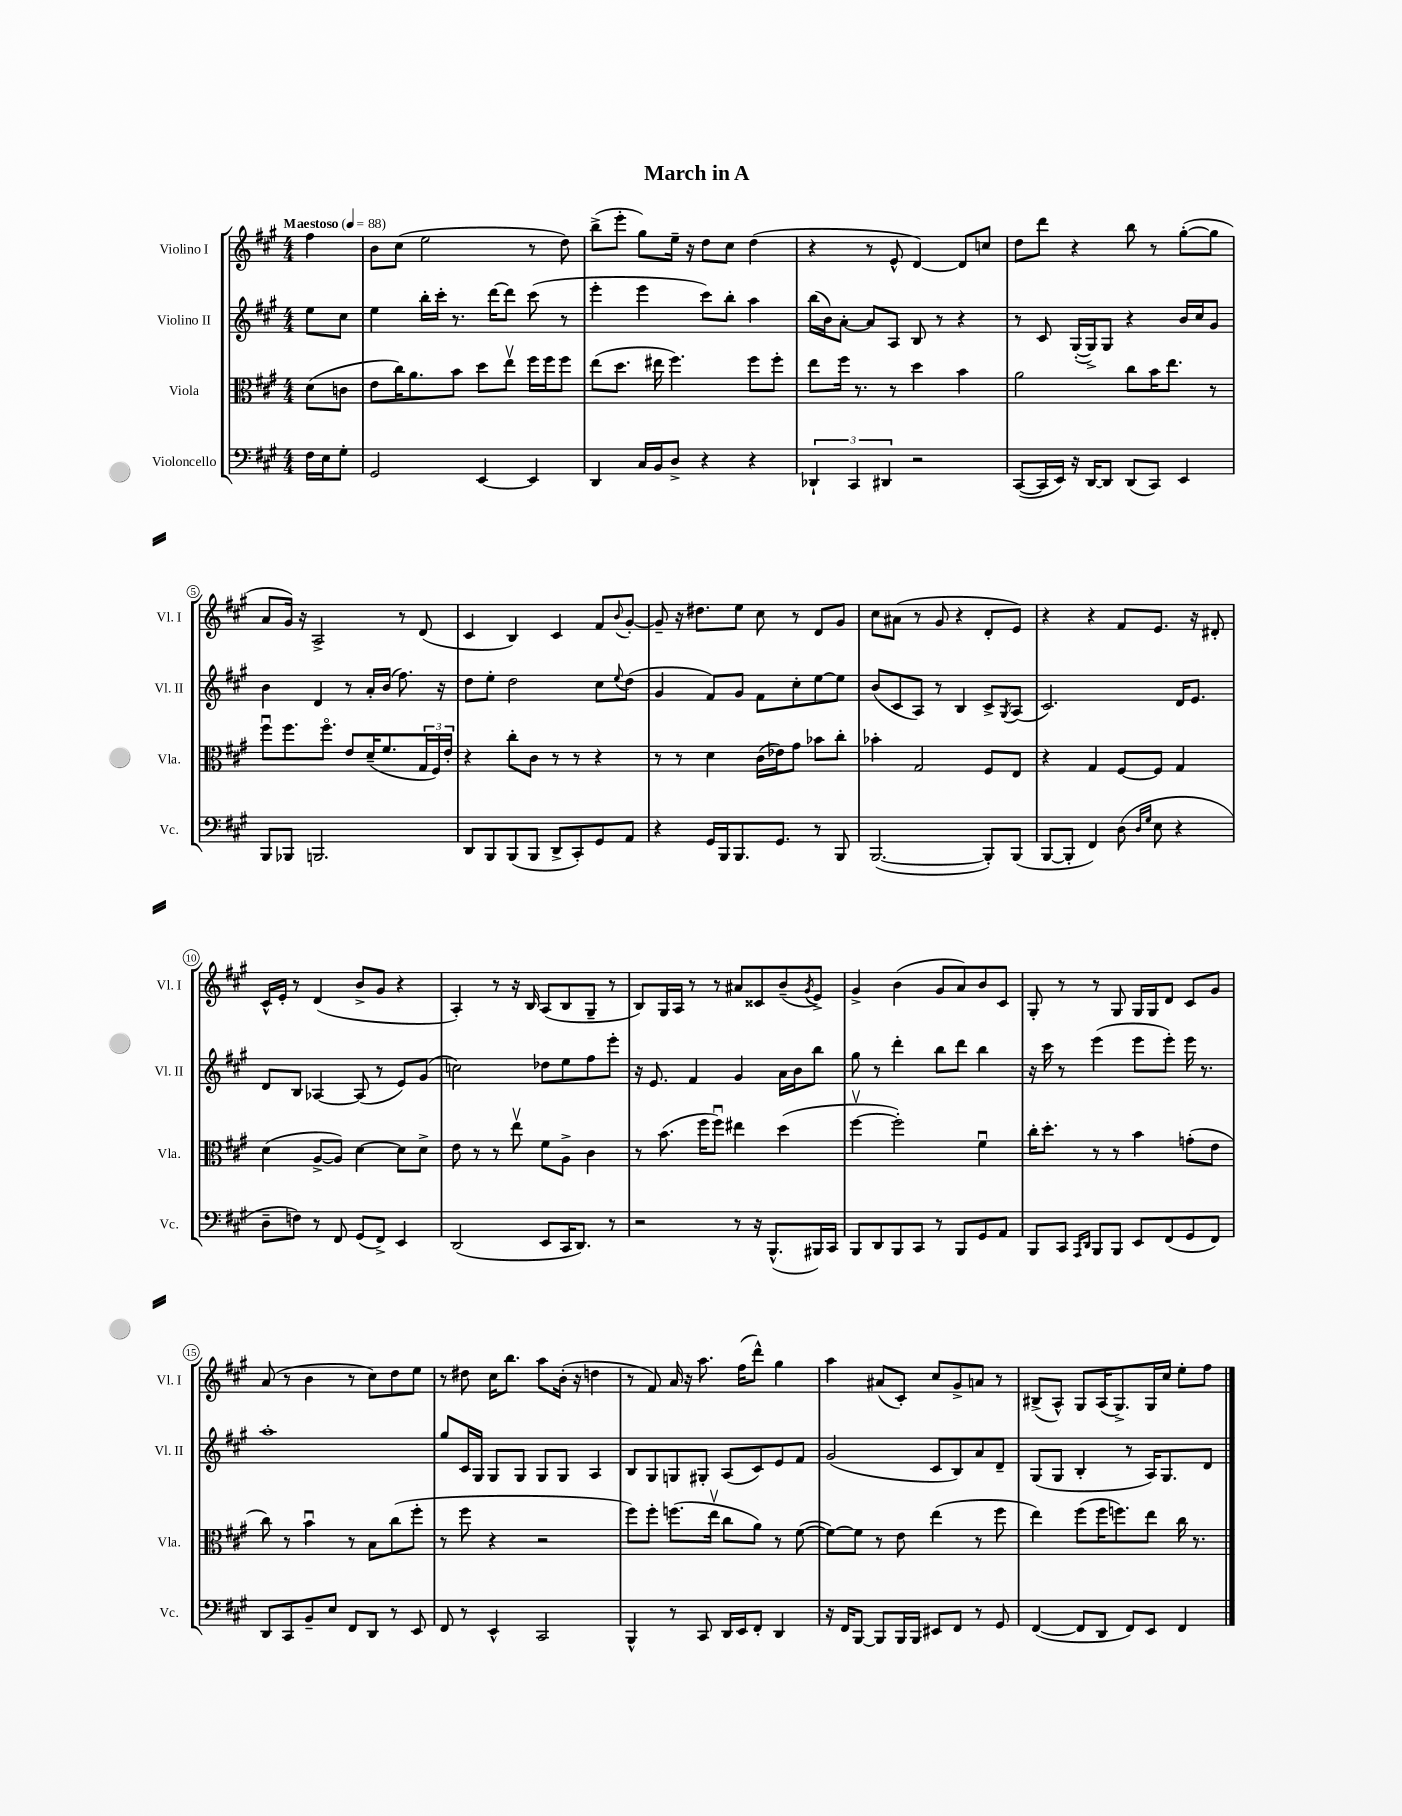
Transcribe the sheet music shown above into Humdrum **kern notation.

**kern	**kern	**kern	**kern
*part4	*part3	*part2	*part1
*staff4	*staff3	*staff2	*staff1
*I"Violoncello	*I"Viola	*I"Violino II	*I"Violino I
*I'Vc.	*I'Vla.	*I'Vl. II	*I'Vl. I
*clefF4	*clefC3	*clefG2	*clefG2
*k[f#c#g#]	*k[f#c#g#]	*k[f#c#g#]	*k[f#c#g#]
*M4/4	*M4/4	*M4/4	*M4/4
*MM88	*MM88	*MM88	*MM88
=	=	=	=
!	!	!	!LO:TX:a:B:t=Maestoso
16F#\LL	(8d\L	8ee\L	4ff#\
16E\J	.	.	.
8G#'\J	8cn\J	8cc#\J	.
=1	=1	=1	=1
2GG#/	8e\L	4ee\	8b\L
.	16cc#\K)	.	(8cc#\J
.	8.a\	.	.
.	.	16bb'\LL	2ee\
.	.	16ccc#'\JJ	.
.	8b\J	8.r	.
[4EE/	8dd\L	.	.
.	.	[16ddd\KL	.
.	8eev\J	8ddd\J]	.
4EE/]	16ff#\LL	(8ccc#\	8r
.	16ff#\J	.	.
.	8ff#\J	8r	8dd\)
=2	=2	=2	=2
4DD/	(8ee\L	4eee'\	(8bb^\L
.	8.dd\J	.	8eee'\J
16C#/LL	.	4eee\	8gg#\L)
16BB/J	16ee#X\	.	.
8D^/J	4.ff#\)	.	16ee~\Jk
.	.	.	16r
4r	.	8ccc#\L)	8dd\L
.	.	8bb'\J	8cc#\J
4r	8ff#\L	4aa\	(4dd\
.	8ff#'\J	.	.
=3	=3	=3	=3
6DD-X`/	8ee\L	(16bb\LL	4r
.	.	16b\J)	.
.	16ff#\Jk	[8a'\J	.
6CC#/	.	.	.
.	8.r	.	.
.	.	8a/L]	8r
6DD#X/	.	.	.
.	8r	8A/J	8e^^/
2r	4dd\	8B/	[4d/)
.	.	8r	.
.	4b\	4r	8d/L]
.	.	.	8ccn/J
=4	=4	=4	=4
([8CC#/L	2a\	8r	8dd\L
16CC#/L]	.	8c#/	8ddd\J
16EE/JJ)	.	.	.
16r	.	([16G#'/LL	4r
[16DD/KL	.	16G#^/J])	.
8DD/J]	.	8G#/J	.
(8DD/L	8cc#\L	4r	8bb\
8CC#/J)	16b\K	.	8r
.	8.ee\J	.	.
4EE/	.	16b/LL	([8gg#'\L
.	.	16cc#/J	.
.	8r	8g#/J	8gg#\J]
!!LO:LB:g=z
=5	=5	=5	=5
8BBB/L	8ff#u\L	4b\	8a/L
8BBB-X/J	8.ff#\	.	16g#/Jk)
.	.	.	16r
2.BBBn/	.	4d/	2A^/
.	8.ff#\J	.	.
.	8e/L	8r	.
.	(16d~/K	16a'/LL	.
.	8.f#/	(16b/JJ	.
.	.	8.ff#\)	8r
.	24G#/L	.	(8d/
.	24F#/)	.	.
.	.	16r	.
.	24e'/JJ	.	.
=6	=6	=6	=6
8DD/L	4r	8dd\L	4c#/
8BBB/	.	8ee'\J	.
(8BBB/	8cc#'\L	2dd\	4B/)
8BBB/J	8c#\J	.	.
8DD^/L	8r	.	4c#/
8CC#'/)	8r	.	.
8GG#/	4r	8cc#\L	8f#/L
.	.	8qqee/	8qqb/
8AA/J	.	(8dd\J	[8g#'/J
=7	=7	=7	=7
4r	8r	4g#/	8g#~/]
.	8r	.	16r
.	.	.	8.dd#X\L
16GG#/LL	4d\	8f#/L)	.
16BBB/J	.	.	.
8.BBB/	.	8g#/J	8ee\J
.	(16c#\LL	8f#\L	8cc#\
8.GG#/J	16e-X\J)	.	.
.	8g#\J	8cc#'\	8r
8r	8b-X\L	[8ee\	8d/L
8BBB/	8cc#'\J	8ee\J]	8g#/J
=8	=8	=8	=8
([2.BBB/	4b-X'\	(8b/L	8cc#\L
.	.	8c#/	(8a#X\J
.	2G#/	8A/J)	8r
.	.	8r	8g#/
.	.	4B/	4r
8BBB'/L])	8F#/L	8c#^/L	8d'/L
.	.	8qG#/	.
(8BBB/J	8E/J	(8A/J	8e/J)
=9	=9	=9	=9
[8BBB/L	4r	2.c#/)	4r
8BBB'/J]	.	.	.
4FF#/)	4G#/	.	4r
(8D\	[8F#/L	.	8f#/L
16qqD/LL	.	.	.
16qqG#/JJ	.	.	.
8E\	8F#/J]	.	8.e/J
4r	4G#/	16d/KL	.
.	.	8.e/J	16r
.	.	.	8d#X'/
!!LO:LB:g=z
=10	=10	=10	=10
8D~\L	(4d\	8d/L	16c#^^/LL
.	.	.	16e'/JJ
8Fn\J)	.	8B/J	8r
8r	[8A^/L	[4A-X/	(4d/
8FF#/	8A/J])	.	.
(8GG#/L	[4d\	(8A-/]	8b^/L
8FF#^/J)	.	8r	8g#/J
4EE/	8d\L]	8e/L)	4r
.	8d^\J	(8g#/J	.
=11	=11	=11	=11
(2DD/	8e\	2ccn\)	4A'/)
.	8r	.	.
.	8r	.	8r
.	8eev\	.	16r
.	.	.	16B/
8EE/L	8f#\L	8dd-X\L	(8A/L
16CC#/K	8A^\J	8ee\	8B/
8.DD/J)	.	.	.
.	4c#\	8ff#\	8G#~/J
8r	.	8eee'\J	8r
=12	=12	=12	=12
2r	8r	16r	8B/L)
.	.	8.e/	.
.	(8.b\	.	16G#/L
.	.	.	16A/JJ
.	.	4f#/	8r
.	16ff#\KL	.	.
.	8ff#u\J)	.	8r
8r	4ee#X\	4g#/	8a#X/L
16r	.	.	8c##X/
(8.BBB^^/L	.	.	.
.	(4dd\	16a\LL	(8b~/
.	.	16b\J	.
.	.	.	8qg#/
16BBB#X/L)	.	8bb\J	8e^/J)
16CC#/JJ	.	.	.
=13	=13	=13	=13
8BBB/L	[4ff#v\	8gg#\	4g#^/
8DD/	.	8r	.
8BBB/	2ff#'\])	4ddd'\	(4b\
8CC#/J	.	.	.
8r	.	8bb\L	8g#/L
8BBB/L	.	8ddd\J	8a/)
8GG#/	4f#u\	4bb\	8b/
8AA/J	.	.	8c#/J
=14	=14	=14	=14
8BBB/L	16cc#'\KL	16r	8G#'/
.	8.dd'\J	16ccc#\	.
8CC#/J	.	8r	8r
16qqAAA/LL	.	.	.
16qqDD/JJ	.	.	.
8BBB/L	8r	(4eee\	8r
8BBB/J	8r	.	8G#/
8EE/L	4b\	8eee\L	16G#/LL
.	.	.	16G#/J
(8FF#/	.	8eee'\J)	8d/J
8GG#/	(8gn'\L	16eee\	8c#/L
.	.	8.r	.
8FF#/J)	8e\J	.	8g#/J
!!LO:LB:g=z
=15	=15	=15	=15
8DD/L	8cc#\)	1aa'	(8a/
8CC#/	8r	.	8r
8BB~/	4bu\	.	4b\
8E/J	.	.	.
8FF#/L	8r	.	8r
8DD/J	8B\L	.	8cc#\L)
8r	(8cc#\	.	8dd\
8EE/	8ff#'\J	.	8ee\J
=16	=16	=16	=16
8FF#/	8r	8gg#/L	8r
8r	8ff#\	16c#/L	8dd#X\
.	.	16G#/JJ	.
4EE^^/	4r	8G#/L	16cc#\KL
.	.	.	8.bb\J
.	.	8G#/J	.
2CC#/	2r	8G#/L	8aa\L
.	.	8G#/J	(16b'\Jk
.	.	.	16r
.	.	4A/	4ddn\
=17	=17	=17	=17
4BBB^^/	8ff#\L)	8B/L	8r
.	8ff#'\J	8G#/	8f#/)
8r	(8.ffn\L	8Gn/	16a/
.	.	.	16r
8CC#/	.	8G#X'/J	8.aa\
.	16eev\Jk	.	.
16DD/LL	8cc#\L	(8A/L	.
16EE/J	.	.	(16ff#\KL
8FF#'/J	8a\J)	8c#/)	8ddd^^\J)
4DD/	8r	8e/	4gg#\
.	([8f#\	8f#/J	.
=18	=18	=18	=18
16r	8f#\L_)	(2g#/	4aa\
16FF#/KL	.	.	.
[8BBB/J	8f#\J]	.	.
8BBB/L]	8r	.	(8a#X/L
16BBB/L	8e\	.	8c#'/J)
16BBB/JJ	.	.	.
8EE#X/L	(4ee\	8c#/L	8cc#/L
8FF#/J	.	8B/)	8g#^/
8r	8r	8a/	8an/J
8GG#/	8ff#\	8d~/J	8r
=19	=19	=19	=19
([4FF#/	4ee\)	(8G#/L	(8B#X^/L
.	.	8G#/J	8A^^/J)
8FF#/L]	(8ff#\L	4B'/	8G#/L
8DD/J	16ff#\K	.	(16A/K
.	8.ffn\)	.	8.G#^/)
8FF#/L)	.	8r	.
8EE/J	8ee\J	16A/KL)	16G#/L
.	.	8.G#/	16cc#/JJ
4FF#/	16cc#\	.	8ee'\L
.	8.r	.	.
.	.	8d/J	8ff#\J
==	==	==	==
*-	*-	*-	*-
